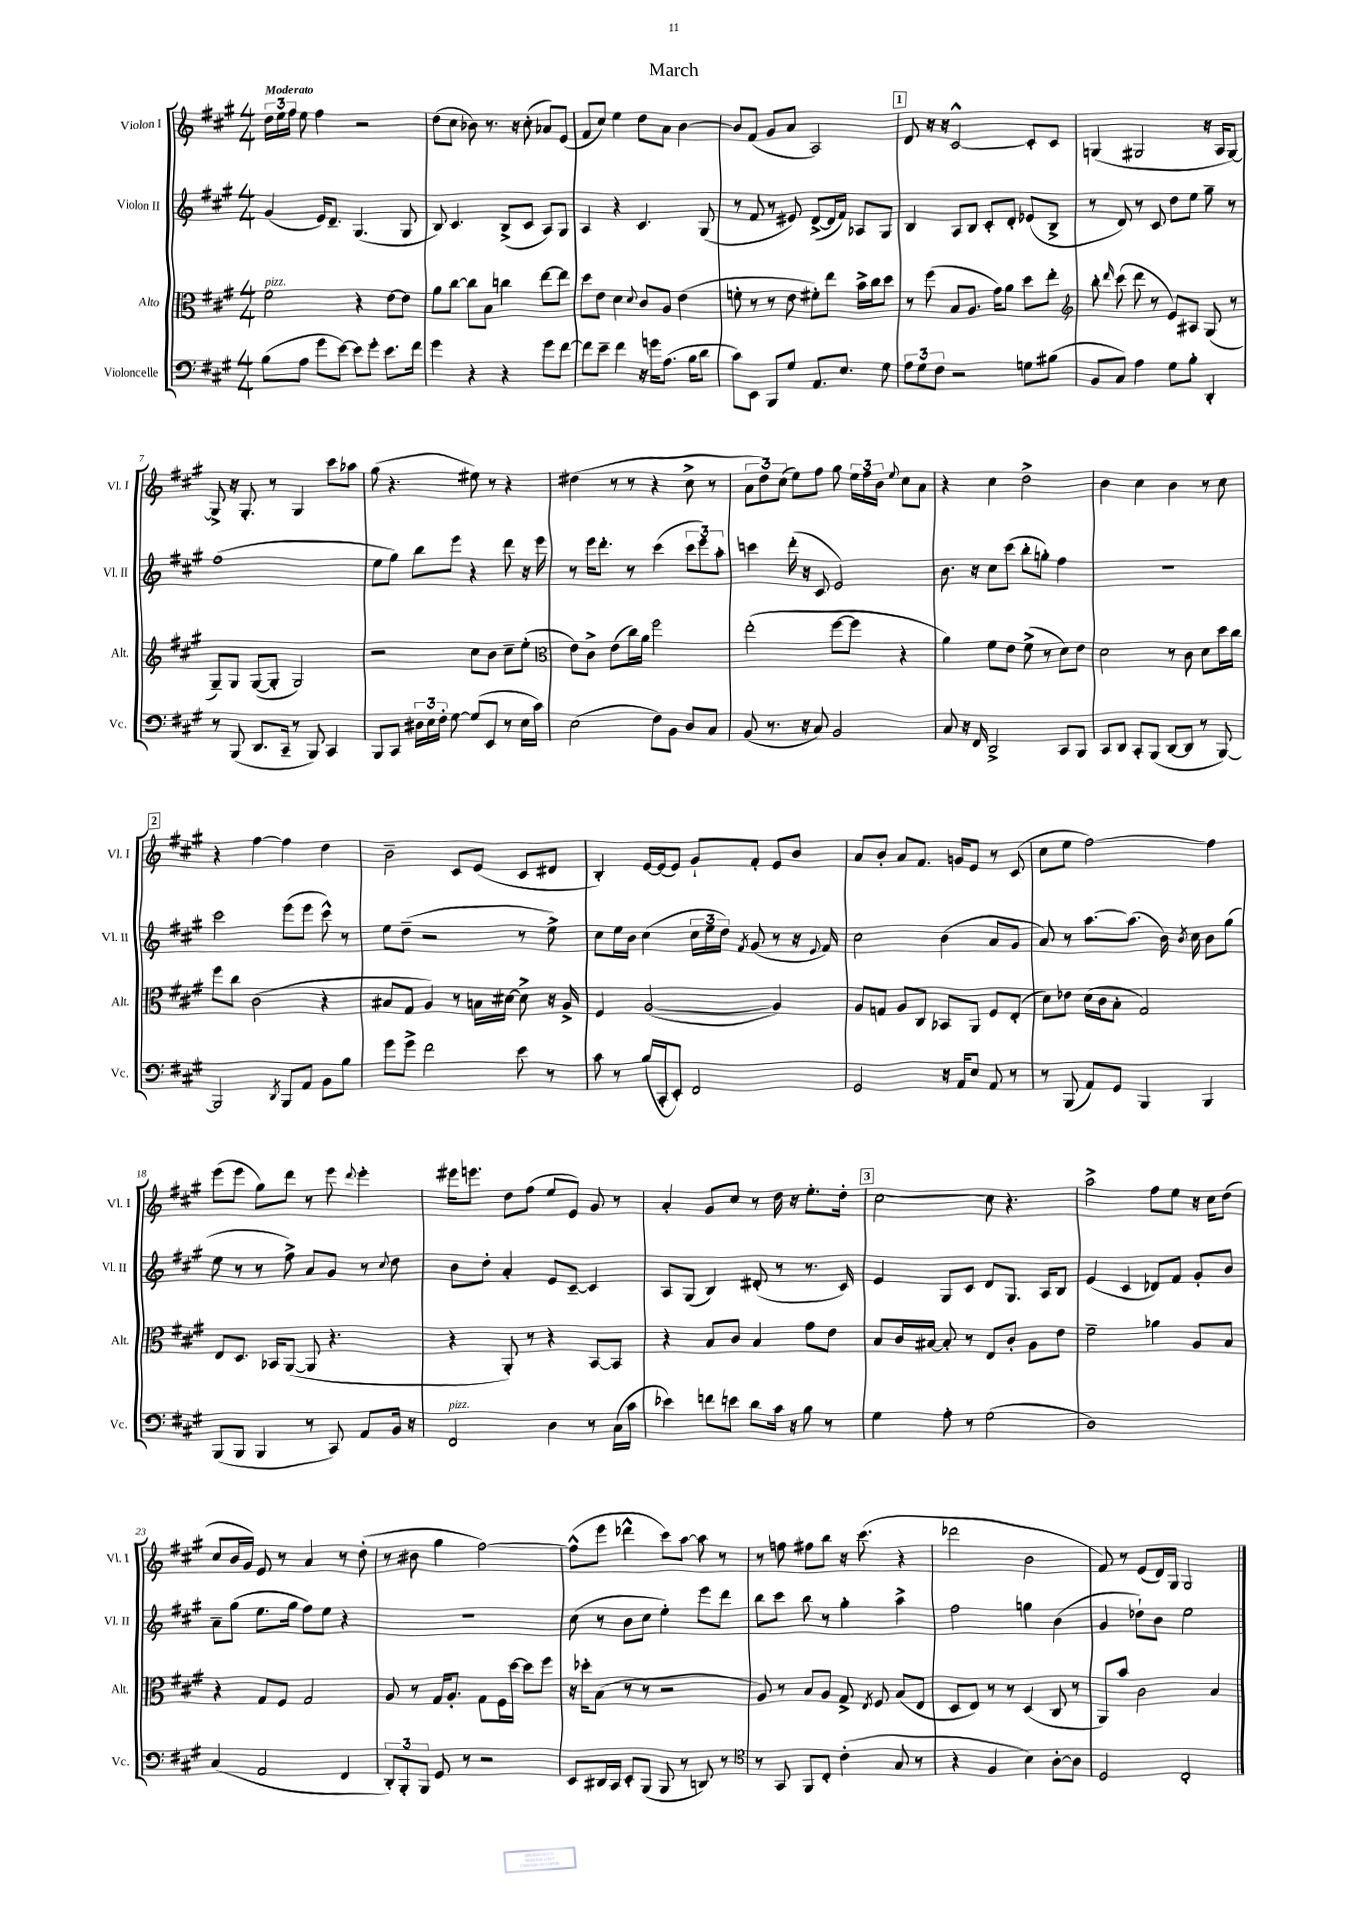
\header { title = "March" }
<<
\new StaffGroup <<
\new Staff = "s0" \with { instrumentName = "Violon I" shortInstrumentName = "Vl. I" } {
    \clef treble \key a \major \numericTimeSignature \time 4/4 \tempo "Moderato"
    \autoBeamOff \tuplet 3/2 { d''16[ e''16 fis''16] } e''8 fis''4 r2 |
    d''8[( cis''8] bes'8) r8. r16 cis''8-.( aes'8[) e'8]( |
    fis'8[ cis''8]) e''4 d''8[ a'8] b'4~ |
    b'8[ fis'8]( gis'8[ a'8] a2) |
    \mark \markup { \box "1" } d'8 r16 r16 cis'2~-^ cis'8[-. cis'8] |
    g4( gis2 r16 a16[ gis8]~) |
    gis8-> r16 gis8.-. r8 gis4 cis'''8[ aes''8] |
    gis''8( r4. eis''8) r8 r4 |
    dis''4( r8 r8 r4 cis''8-> r8 |
    \tuplet 3/2 { a'8[ d''8) cis''8]( } e''8[) fis''8] gis''8 \tuplet 3/2 { e''16[ fis''16 b'16] } \appoggiatura { e''8 } cis''8[ a'8] |
    r4 cis''4 d''2-> |
    b'4 cis''4 b'4 r8 cis''8 |
    \mark \markup { \box "2" } r4 fis''4~ fis''4 d''4 |
    b'2-- cis'8[ e'8]( cis'8[ dis'8] |
    b4-.) e'16[~ e'16( e'8]) gis'8[-! fis'8]-. e'8[ b'8] |
    a'8[ b'8]-. a'8[ fis'8.] g'16[ e'8] r8 cis'8( |
    cis''8[ e''8] fis''2~) fis''4 |
    e'''8[( e'''8] gis''8[) d'''8] r8 e'''8 \appoggiatura { d'''8 } e'''4-. |
    eis'''16[ e'''8.] d''8[ fis''8]( e''8[ e'8]) gis'8 r8 |
    a'4-. gis'8[ cis''8] r8 d''16 r16 e''8.[-. d''16]-. |
    \mark \markup { \box "3" } cis''2~ cis''8 r4. |
    a''2-> fis''8[ e''8] r16 cis''16[ d''8]( |
    cis''8[ b'16 gis'16]) e'8 r8 a'4 r8 d''8-.( |
    r8 bis'8 gis''4 fis''2~) |
    fis''8[-^( e'''8] des'''4-^ cis'''8[) a''8]~ a''8 r8 |
    r8 f''8 fis''8[ b''8] r16 cis'''8.( r4 |
    des'''2 b'2 |
    fis'8) r8 e'8[( d'16) gis16] gis2 \bar "|." |
}
\new Staff = "s1" \with { instrumentName = "Violon II" shortInstrumentName = "Vl. II" } {
    \clef treble \key a \major \numericTimeSignature \time 4/4
    \autoBeamOff gis'4( e'16[) d'8.]-- gis4.( gis8 |
    b8) cis'4. b8[->( cis'8] a8[) gis8] |
    a4 r4 cis'4. gis8( |
    r8 fis'8 r8 eis'8) d'8[~->( d'16 fis'16]) aes8[ gis8] |
    \mark \markup { \box "1" } b4 a8[ b8] cis'8[-. d'8]-. ees'8[( b8]-> |
    r8 d'8) r8 cis'8 d''8[ e''8] gis''8-- r8 |
    fis''1( |
    e''8[ gis''8]) b''8[ e'''8] r4 d'''8 r16 e'''16 |
    r8 e'''16[ d'''8.]-. r8 cis'''4( \tuplet 3/2 { cis'''8[ e'''8) a''8]-. } |
    c'''4 d'''16-.( r16 cis'8 e'2) |
    b'8. r16 cis''8[ cis'''8]( b''8[-. g''8]-.) fis''4 |
    R1 |
    \mark \markup { \box "2" } cis'''2 e'''8[( e'''8] cis'''8-^) r8 |
    e''8[ d''8]--( r2 r8 e''8->) |
    cis''8[ e''16 b'16] cis''4( \tuplet 3/2 { cis''16[ e''16 d''16]) } \acciaccatura { fis'8 } gis'8( r8 r16 \appoggiatura { e'8 } fis'16) |
    cis''2 b'4( a'8[ gis'8] |
    a'8) r8 a''8.[~ a''8.]( b'16) \acciaccatura { b'8 } cis''16 b'8[ gis''8]( |
    e''8 r8 r8 fis''8->) a'8[ gis'8] r8 \appoggiatura { cis''8 } d''8 |
    b'8[ d''8]-. a'4-. e'8[ cis'8]~-- cis'4 |
    a8[ gis8]( b4) dis'8-.( r8 r8. cis'16) |
    \mark \markup { \box "3" } e'4 gis8[ cis'8] d'8[ gis8.] a16[ b8] |
    e'4( cis'4 des'8[) fis'8] gis'8[-. b'8] |
    a'8[-- gis''8]( e''8.[ gis''16] fis''8[) e''8] r4 |
    R1 |
    cis''8( r8 b'8[ cis''8] e''4-.) e'''8[ d'''8] |
    b''8[ cis'''8] b''8 r8 gis''4-. a''4-> |
    fis''2 g''4 b'4( |
    gis'4 des''8[-!) b'8] e''2 \bar "|." |
}
\new Staff = "s2" \with { instrumentName = "Alto" shortInstrumentName = "Alt." } {
    \clef alto \key a \major \numericTimeSignature \time 4/4
    \autoBeamOff fis'2^\markup { \italic "pizz." } r4 e'8[~ e'8] |
    a'8[ cis''8]~ cis''8[ b8] c''4 e''8[~ e''8] |
    d''8[ e'8] d'4 \appoggiatura { d'8 } cis'8[ a8] e'4( |
    f'8-. r8 r8 e'8 fis'8[-.) e''8] b'16[-> cis''16 d''8] |
    \mark \markup { \box "1" } r8 fis''8( b8[ a8.] gis'16[) a'8] d''8[ e''8]-. |
    \clef treble b''8-. \grace { d'''16 } cis'''8( d'''8 r8 e'8[) ais8] gis8( r8 |
    gis8[--) gis8] gis8[~( gis8]-. gis2) |
    r2 cis''8[ b'8] cis''8[-- e''8]-.( |
    \clef alto e'8[) cis'8]-> e'8[( cis''16) a'16] fis''2 |
    e''2-.( fis''8[~ fis''8] r4 |
    a'4) fis'8[ e'8] fis'8->( r8 d'8[) e'8] |
    d'2 r8 cis'8 d'8[ d''16 cis''16] |
    \mark \markup { \box "2" } fis''8[ cis''8] cis'2( r4 |
    bis8[ gis8] a4) r8 b16[ dis'16]~ dis'8-> r16 a16-> |
    fis4 a2~( a4) |
    a8[ g8] a8[ cis8] bes,8[ a,8] fis8[ e8]-.( |
    d'8[) ees'8] d'16[( cis'16 b8]-. gis2) |
    e8[ d8.] bes,16[ a,8]~( a,8 r4. |
    r4 a,8-.) r8 r4 b,8[~ b,8] |
    r4 b8[ cis'8] b4 gis'8[ e'8] |
    \mark \markup { \box "3" } b8[ cis'16 bis16]~ bis8-. r8 e8[ cis'8]-. a8[ e'8] |
    fis'2-- aes'4 a8[ b8] |
    r4 gis8[ fis8] gis2 |
    a8 r8 gis16[ a8.]-. gis8[ fis16 d''16]~ d''8[ fis''8] |
    r16 des''16[-. b8]( r8 r8 r2 |
    a8) r8 b8[ a8] gis8-> \acciaccatura { e8 } fis8 b8[( e8] |
    d8[ e8]) r8 r8 d4( cis8 r8 |
    a,8[) b'8] cis'2 b4 \bar "|." |
}
\new Staff = "s3" \with { instrumentName = "Violoncelle" shortInstrumentName = "Vc." } {
    \clef bass \key a \major \numericTimeSignature \time 4/4
    \autoBeamOff b8[( a8] gis'8[ e'8]~) e'8[ gis'8]-. e'8.[ fis'16] |
    gis'4 r4 r4 gis'8[ fis'8]~ |
    fis'8[ e'8]-- fis'4 r16 g'16[ a8.]( b16[ d'8] |
    cis'8[) e,8] b,,8[ gis8] a,8.[ e8.] gis8 |
    \mark \markup { \box "1" } \tuplet 3/2 { a8[ gis8 fis8] } r2 g8[ bis8]( |
    b,8[ cis8]) a4 gis8[ b8]-. d,4-. |
    r8 b,,8( d,8.[ cis,16]-- r8 b,,8) cis,4 |
    b,,8[ cis,8] \tuplet 3/2 { dis16[ e16 fis16]-. } gis8~ gis8[( e,8] r8 e16[ cis'16]) |
    e2( fis8[) b,8] d8[ cis8] |
    b,8( r8. r16 cis8) b,2 |
    cis8 r16 fis,16 d,2-> cis,8[ b,,8] |
    cis,8[ d,8] cis,8[-. b,,8]( d,8[~ d,8] r8 b,,8~) |
    \mark \markup { \box "2" } b,,2 \acciaccatura { d,8 } b,,8[ a,8] b,8[ b8] |
    gis'8[ gis'8]-> fis'2 e'8 r8 |
    cis'8 r8 b16[( cis,16-. e,8]-.) fis,2 |
    gis,2 r16 a,16[ e8] a,8 r8 |
    r8 b,,8( a,8[) gis,8] b,,4 b,,4 |
    b,,8[( b,,8] b,,4 r8 cis,8) a,8[ b,16] r16 |
    fis,2^\markup { \italic "pizz." } d4 r8 cis16[( cis'16] |
    ees'4) f'8[ e'8] d'8[ cis'16] r16 b8 r8 |
    \mark \markup { \box "3" } gis4 a8-. r8 gis2( |
    d1) |
    cis4( a,2 fis,4 |
    \tuplet 3/2 { d,8[-.) b,,8-. b,,8] } gis,8 r8 r2 |
    e,8[ dis,16 cis,16] e,8[-. b,,8]( b,,8 r8 d,8) r8 |
    \clef tenor r8 gis,8 fis,8[ cis8]-. cis'4-.( gis8 r8 |
    r4 fis4 b4) a8[~-. a8] |
    d2 cis2-. \bar "|." |
}
>>
>>
